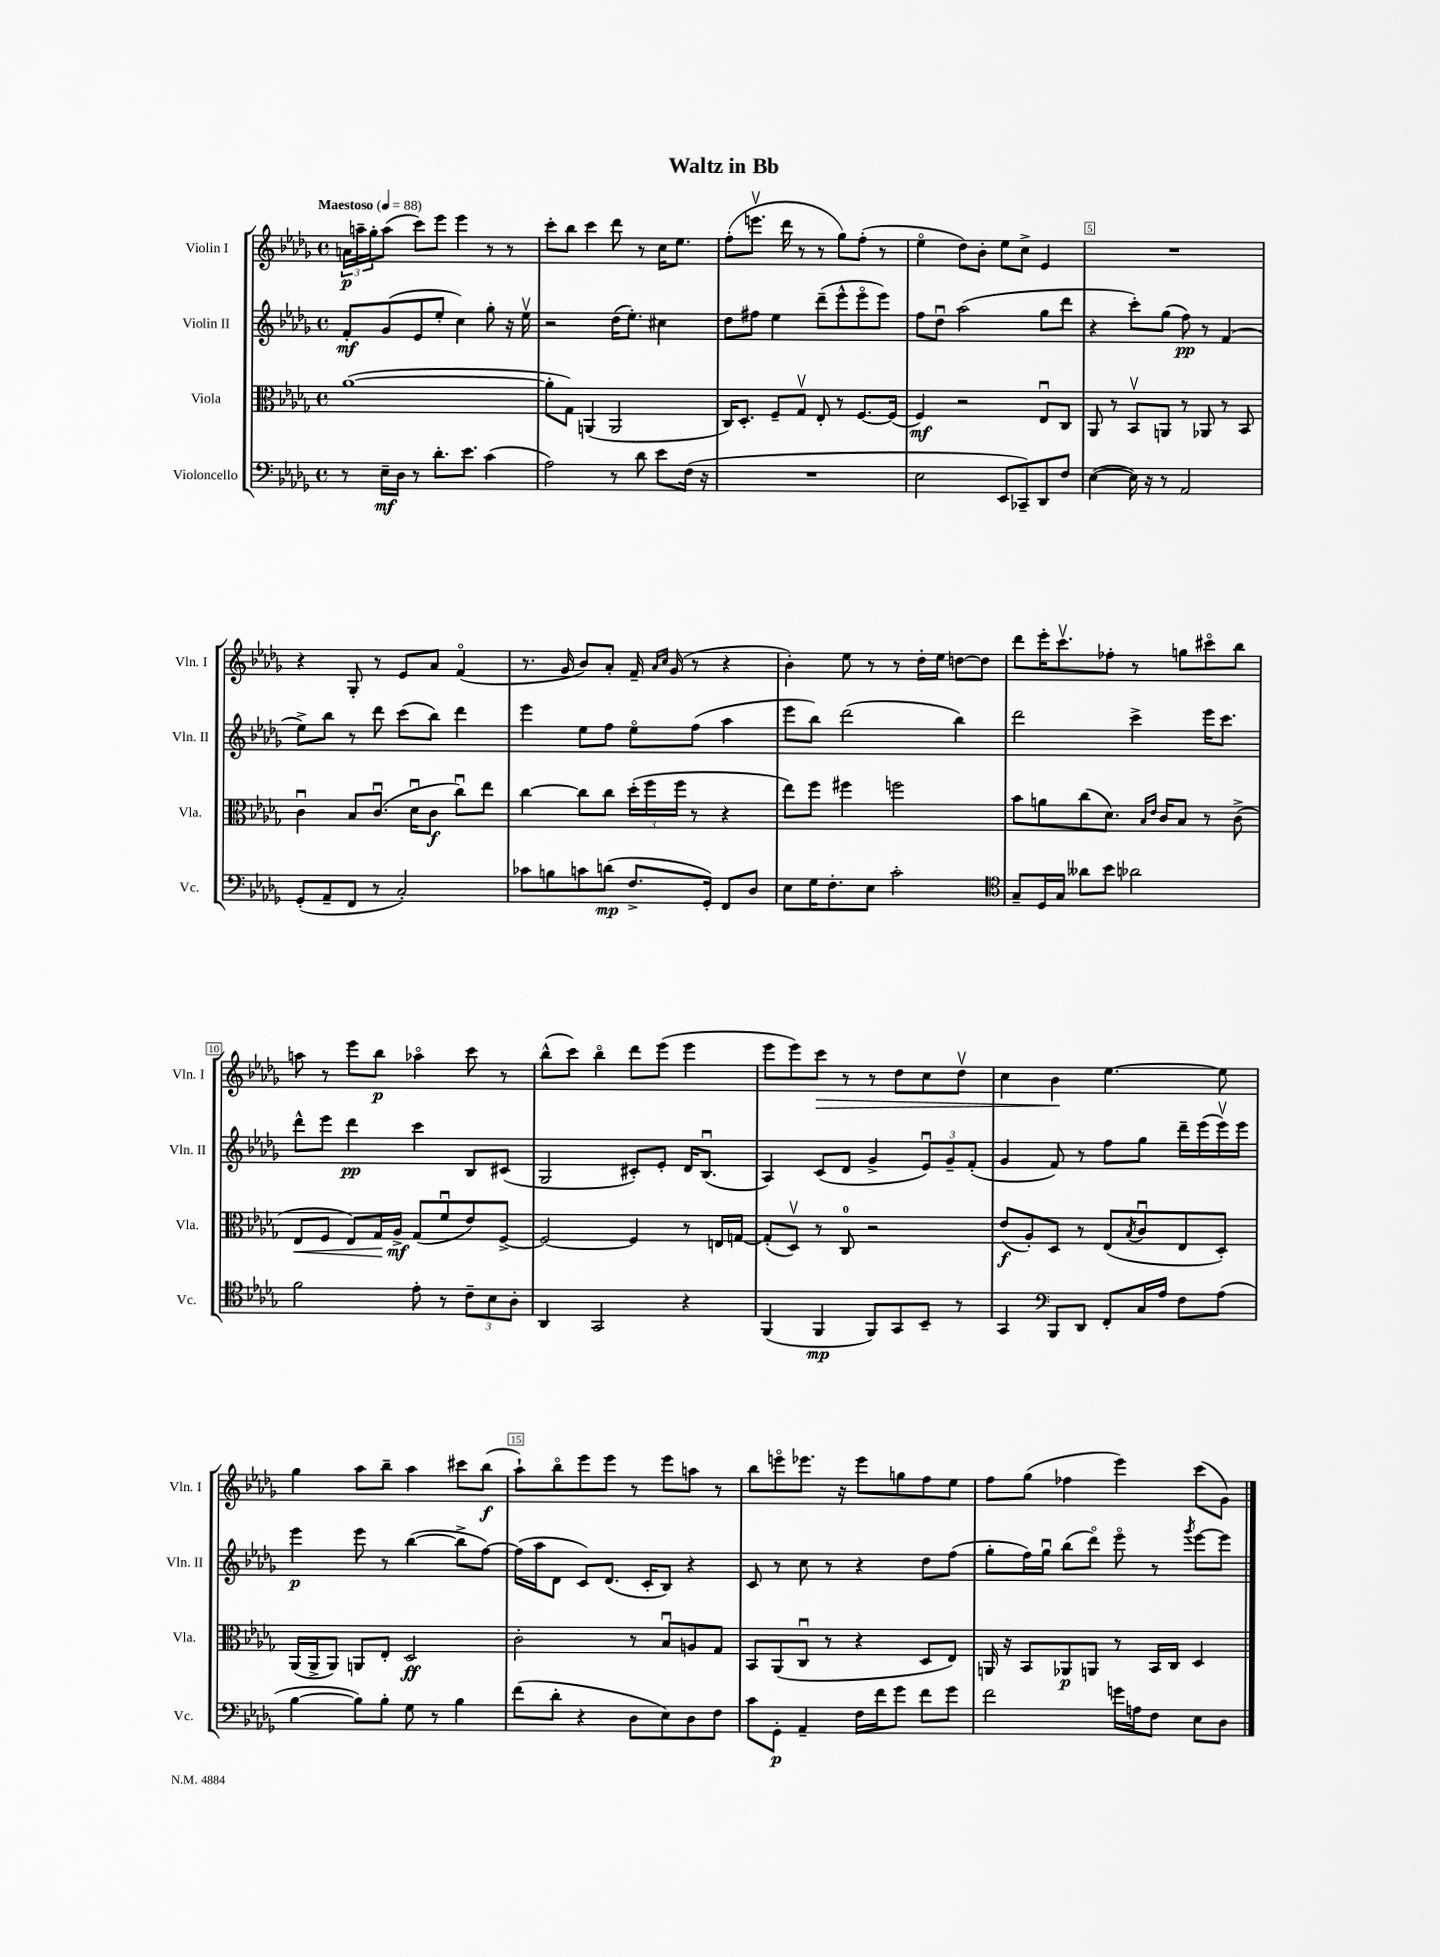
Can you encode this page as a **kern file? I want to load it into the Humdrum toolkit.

**kern	**dynam	**kern	**dynam	**kern	**dynam	**kern	**dynam
*part4	*part4	*part3	*part3	*part2	*part2	*part1	*part1
*staff4	*staff4	*staff3	*staff3	*staff2	*staff2	*staff1	*staff1
*I"Violoncello	*	*I"Viola	*	*I"Violin II	*	*I"Violin I	*
*I'Vc.	*	*I'Vla.	*	*I'Vln. II	*	*I'Vln. I	*
*clefF4	*	*clefC3	*	*clefG2	*	*clefG2	*
*k[b-e-a-d-g-]	*	*k[b-e-a-d-g-]	*	*k[b-e-a-d-g-]	*	*k[b-e-a-d-g-]	*
*M4/4	*	*M4/4	*	*M4/4	*	*M4/4	*
*met(c)	*	*met(c)	*	*met(c)	*	*met(c)	*
*MM88	*	*MM88	*	*MM88	*	*MM88	*
=1	=1	=1	=1	=1	=1	=1	=1
!	!	!	!	!	!	!LO:TX:a:B:t=Maestoso	!
8r	.	([1a-	.	8f'/L	mf	24an\LL	p
.	.	.	.	.	.	24aan~\	.
.	.	.	.	.	.	24gg-'\J	.
16E-~\LL	mf	.	.	(8g-/	.	(8aa\J	.
16D-\JJ	.	.	.	.	.	.	.
8r	.	.	.	8e-/	.	8ccc\L)	.
8.d-'\L	.	.	.	8ee-'/J	.	8eee-\J	.
.	.	.	.	4cc\)	.	4eee-\	.
8.e-\J	.	.	.	.	.	.	.
(4c\	.	.	.	8gg-'\	.	8r	.
.	.	.	.	16r	.	8r	.
.	.	.	.	16ee-v\	.	.	.
=2	=2	=2	=2	=2	=2	=2	=2
2A-\)	.	8a-'\L]	.	2r	.	8ccc'\L	.
.	.	8G-\J)	.	.	.	8bb-\J	.
.	.	(4AAn/	.	.	.	4ccc\	.
8r	.	2AA/	.	(16dd-\KL	.	8ddd-\	.
.	.	.	.	8.ee-'\J)	.	.	.
8d-\	.	.	.	.	.	8r	.
8e-\L	.	.	.	4cc#X\	.	16cc\KL	.
.	.	.	.	.	.	8.ee-\J	.
(16F\Jk	.	.	.	.	.	.	.
16r	.	.	.	.	.	.	.
=3	=3	=3	=3	=3	=3	=3	=3
1r	.	16C/KL)	.	8dd-\L	.	(8ff'\L	.
.	.	8.D-'/J	.	.	.	.	.
.	.	.	.	8ff#X\J	.	8.eeenv\J	.
.	.	8F~/L	.	4ee-\	.	.	.
.	.	.	.	.	.	16ddd-\	.
.	.	8G-v/J	.	.	.	8r	.
.	.	8E-'/	.	(8ddd-~\L	.	8r	.
.	.	8r	.	8eee-^^\	.	8gg-\L)	.
.	.	[8.F/L	.	8eee-\	.	(8ff'\J	.
.	.	.	.	8eee-\J)	.	8r	.
.	.	(16F/Jk]	.	.	.	.	.
=4	=4	=4	=4	=4	=4	=4	=4
2E-\	.	4F/)	mf	8ff\L	.	4ee-\	.
.	.	.	.	8dd-u\J	.	.	.
.	.	2r	.	(2aa-\	.	8dd-\L)	.
.	.	.	.	.	.	8b-'\J	.
8EE-/L	.	.	.	.	.	8ee-\L	.
8CC-X~/)	.	.	.	.	.	8cc^\J	.
8DD-/	.	8E-u/L	.	8gg-\L	.	4e-/	.
8F/J	.	8C/J	.	8ddd-\J	.	.	.
=5	=5	=5	=5	=5	=5	=5	=5
([4E-\	.	8AA-/	.	4r	.	1r	.
.	.	8r	.	.	.	.	.
16E-\])	.	8BB-v/L	.	8ccc'\L)	.	.	.
16r	.	.	.	.	.	.	.
8r	.	8AAn/J	.	(8gg-\J	.	.	.
2AA-/	.	8r	.	8ff\)	pp	.	.
.	.	8AA-X/	.	8r	.	.	.
.	.	8r	.	(4f/	.	.	.
.	.	8BB-/	.	.	.	.	.
!!LO:LB:g=z
=6	=6	=6	=6	=6	=6	=6	=6
(8GG-'/L	.	4cu\	.	8ee-^\L)	.	4r	.
8AA-~/	.	.	.	8bb-\J	.	.	.
8FF/J	.	8B-/L	.	8r	.	8G-'/	.
8r	.	(8.cu/J	.	8ddd-\	.	8r	.
2C'/)	.	.	.	(8ccc\L	.	8e-/L	.
.	.	16d-u\KL	.	.	.	.	.
.	.	8c\J	f	8bb-\J)	.	8a-/J	.
.	.	8ccu\L)	.	4ddd-\	.	(4f/	.
.	.	8ee-\J	.	.	.	.	.
=7	=7	=7	=7	=7	=7	=7	=7
8c-X\L	.	[4cc\	.	4eee-\	.	8.r	.
8Bn\	.	.	.	.	.	.	.
.	.	.	.	.	.	16g-/	.
8cn\	.	8cc\L]	.	8ee-\L	.	8b-/L)	.
(8dn\J	mp	8cc\J	.	8ff\J	.	8a-'/J	.
8.F^/L	.	(24dd-'\LL	.	8ee-\L	.	16f~/	.
.	.	24ff\	.	.	.	.	.
.	.	.	.	.	.	16qqa-/LL	.
.	.	.	.	.	.	16qqcc/JJ	.
.	.	.	.	.	.	(16g-/	.
.	.	24ff\JJ	.	.	.	.	.
.	.	8r	.	(8ff\J	.	8r	.
16GG-'/Jk)	.	.	.	.	.	.	.
8FF/L	.	4r	.	4aa-\	.	4r	.
8D-/J	.	.	.	.	.	.	.
=8	=8	=8	=8	=8	=8	=8	=8
8E-\L	.	8ee-\L)	.	8eee-\L	.	4b-'\)	.
16G-\K	.	8ff\J	.	8bb-\J)	.	.	.
8.F'\	.	.	.	.	.	.	.
.	.	4ff#X\	.	(2ddd-\	.	8ee-\	.
8E-\J	.	.	.	.	.	8r	.
2c'\	.	2ffn\	.	.	.	8r	.
.	.	.	.	.	.	16dd-'\LL	.
.	.	.	.	.	.	16ee-\JJ	.
.	.	.	.	4bb-\)	.	[8ddn\L	.
.	.	.	.	.	.	8dd\J]	.
=9	=9	=9	=9	=9	=9	=9	=9
*clefC4	*	*	*	*	*	*	*
8G-~/L	.	8b-\L	.	2ddd-\	.	8ddd-\L	.
16D-/L	.	8an\	.	.	.	16eee-'\K	.
16G-/JJ	.	.	.	.	.	8.cccv\	.
8a--X\L	.	(8cc\	.	.	.	.	.
8b-\J	.	8.d-\J)	.	.	.	8ff-X'\J	.
2a-X\	.	.	.	4ccc^\	.	8r	.
.	.	16qqB-/LL	.	.	.	.	.
.	.	16qqe-/JJ	.	.	.	.	.
.	.	16c/KL	.	.	.	.	.
.	.	8B-/J	.	.	.	8ggn\L	.
.	.	8r	.	16eee-\KL	.	8ccc#X\	.
.	.	.	.	8.ccc\J	.	.	.
.	.	(8c^\	.	.	.	8bb-\J	.
!!LO:LB:g=z
=10	=10	=10	=10	=10	=10	=10	=10
!	!	!	!LO:HP:b	!	!	!	!
2f\	.	8E-/L	<	8ddd-^^\L	.	8aan\	.
.	.	8F/J	.	8eee-\J	.	8r	.
.	.	8E-/L)	.	4ddd-\	pp	8eee-\L	.
.	.	16G-/L	.	.	.	8bb-\J	p
.	.	16A-^/JJ	mf	.	.	.	.
8e-'\	.	(8G-/L	[	4ccc\	.	4aa-X\	.
8r	.	8fu/	.	.	.	.	.
12c~\L	.	8e-/)	.	8B-/L	.	8ccc\	.
12B-\	.	.	.	.	.	.	.
.	.	[8F^/J	.	(8c#X/J	.	8r	.
12A-'\J	.	.	.	.	.	.	.
=11	=11	=11	=11	=11	=11	=11	=11
4AA-/	.	2F/_	.	2G-/	.	(8bb-^^\L	.
.	.	.	.	.	.	8ccc\J)	.
2GG-/	.	.	.	.	.	4bb-\	.
.	.	4F/]	.	8c#X'/L)	.	8ddd-\L	.
.	.	.	.	8e-'/J	.	(8eee-\J	.
4r	.	8r	.	16d-/KL	.	4eee-\	.
.	.	.	.	(8.B-u/J	.	.	.
.	.	16En/LL	.	.	.	.	.
.	.	[16Gn/JJ	.	.	.	.	.
=12	=12	=12	=12	=12	=12	=12	=12
(4FF/	.	(8G'/L]	.	4A-/)	.	8eee-\L	.
.	.	8D-v/J)	.	.	.	8eee-\)	.
!	!	!	!	!	!	!	!LO:HP:b
4FF/	mp	8r	.	(8c/L	.	8ccc\J	>
.	.	8C/	.	8d-/J	.	8r	.
8FF/L)	.	2r	.	4g-^/	.	8r	.
8GG-/	.	.	.	.	.	8dd-\L	.
8BB-~/J	.	.	.	12e-u/L)	.	8cc\	.
.	.	.	.	12g-~/	.	.	.
8r	.	.	.	.	.	8dd-v\J	.
.	.	.	.	(12f'/J	.	.	.
=13	=13	=13	=13	=13	=13	=13	=13
4GG-/	.	(8e-/L	f	4g-/	.	4cc\	.
.	.	8A-'/)	.	.	.	.	.
*clefF4	*	*	*	*	*	*	*
8BBB-/L	.	8D-/J	.	8f/)	.	4b-\	.
8DD-/J	.	8r	.	8r	.	.	.
8FF'/L	.	(8E-/L	.	8ff\L	.	[4.ee-\	]
.	.	8qB-/	.	.	.	.	.
16C/L	.	8cu/	.	8gg-\J	.	.	.
16A-/JJ	.	.	.	.	.	.	.
8F\L	.	8E-/	.	16ddd-~\LL	.	.	.
.	.	.	.	(16eee-\	.	.	.
(8A-\J	.	8D-'/J)	.	16eee-v\)	.	8ee-\]	.
.	.	.	.	16eee-\JJ	.	.	.
!!LO:LB:g=z
=14	=14	=14	=14	=14	=14	=14	=14
[4B-\	.	(16AA-/LL	.	4eee-\	p	4gg-\	.
.	.	16AA-^/J	.	.	.	.	.
.	.	8AA-/J)	.	.	.	.	.
8B-\L])	.	8AAn/L	.	8eee-\	.	8aa-\L	.
8B-'\J	.	8E-'/J	.	8r	.	8bb-~\J	.
8G-\	.	2D-/	ff	([4bb-\	.	4aa-\	.
8r	.	.	.	.	.	.	.
4B-\	.	.	.	8bb-^\L]	.	8ccc#X\L	.
.	.	.	.	[8ff\J)	.	(8bb-\J	f
=15	=15	=15	=15	=15	=15	=15	=15
(8f\L	.	2c'\	.	(16ff\LL]	.	8aa-`\L)	.
.	.	.	.	16aa-\J	.	.	.
8d-'\J	.	.	.	8d-\J	.	8bb-\	.
4r	.	.	.	8c/L)	.	8eee-\	.
.	.	.	.	(8.d-/J	.	8eee-\J	.
8D-\L	.	8r	.	.	.	8r	.
.	.	.	.	16c'/KL	.	.	.
8E-\)	.	8B-u/L	.	8B-/J)	.	8eee-\L	.
8D-\	.	8An/	.	4r	.	8aan\J	.
8F\J	.	8G-/J	.	.	.	8r	.
=16	=16	=16	=16	=16	=16	=16	=16
8c\L	.	8BB-/L	.	8c/	.	8bb-\L	.
8GG-'\J	p	(8AA-/	.	8r	.	8eeen\	.
4AA-~/	.	8Cu/J	.	8cc\	.	8.eee-X\J	.
.	.	8r	.	8r	.	.	.
.	.	.	.	.	.	16r	.
16F\LL	.	4r	.	4r	.	8eee-\L	.
16f\J	.	.	.	.	.	.	.
8g-\J	.	.	.	.	.	8ggn\	.
8f\L	.	8D-/L	.	8dd-\L	.	8ff\	.
8g-\J	.	8E-/J)	.	(8ff\J	.	8ee-\J	.
=17	=17	=17	=17	=17	=17	=17	=17
2f\	.	16AAn/	.	8gg-'\L	.	8ff\L	.
.	.	16r	.	.	.	.	.
.	.	8BB-/L	.	16ff\L)	.	(8gg-\J	.
.	.	.	.	16gg-u\JJ	.	.	.
.	.	8AA-X/	p	(8bb-\L	.	4ff-X\	.
.	.	8AAn/J	.	8ddd-\J)	.	.	.
16gn\LL	.	8r	.	8eee-\	.	4eee-\)	.
16An\J	.	.	.	.	.	.	.
8F\J	.	16BB-/LL	.	8r	.	.	.
.	.	16C/JJ	.	.	.	.	.
.	.	.	.	8qggg-/	.	.	.
8E-\L	.	4D-/	.	[8eee-\L	.	(8ccc\L	.
8D-\J	.	.	.	8eee-\J]	.	8g-\J)	.
==	==	==	==	==	==	==	==
*-	*-	*-	*-	*-	*-	*-	*-
